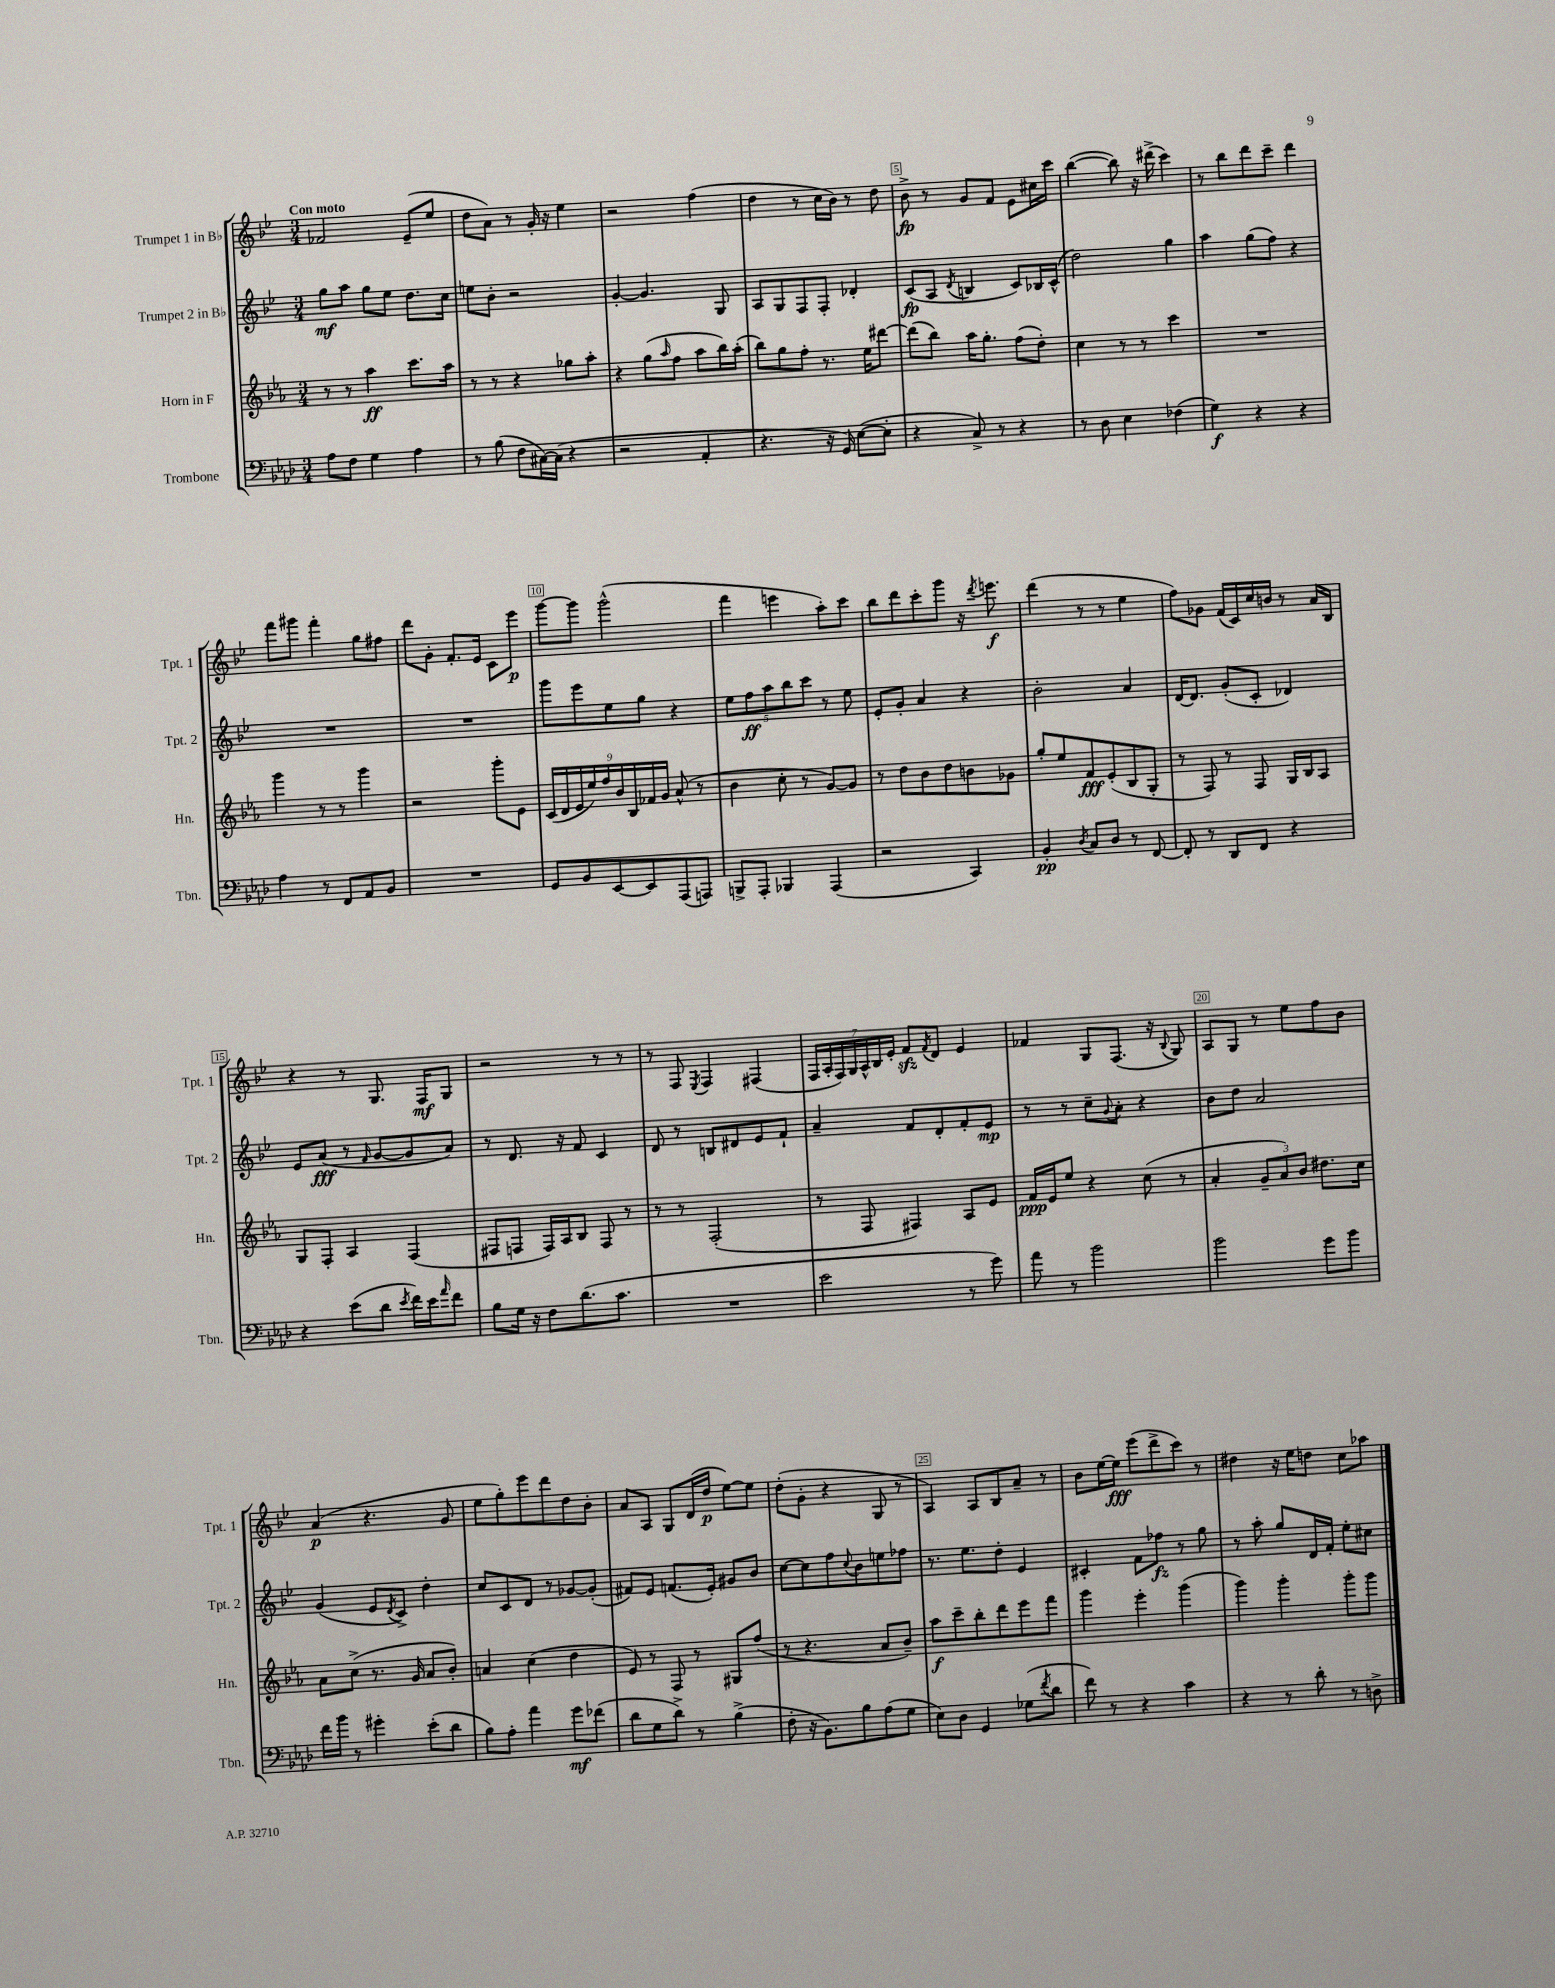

**kern	**kern	**kern	**kern
*staff4	*staff3	*staff2	*staff1
*clefF4	*clefG2	*clefG2	*clefG2
*k[b-e-a-d-]	*k[b-e-a-]	*k[b-e-]	*k[b-e-]
*M3/4	*M3/4	*M3/4	*M3/4
8A-	8r	8gg	2f-
8F	8r	8aa	.
4G	4aa-	8gg	.
.	.	8ee-	.
4A-	8.ccc	8.dd	(8e-~
.	.	.	8ee-
.	16aa-	16cc	.
=	=	=	=
8r	8r	8ee	8dd
(8B-	8r	8b-'	8a)
8F	4r	2r	8r
[16C#)	.	.	16g'
(16C#]	.	.	16r
4r	8gg-	.	4ee-
.	8aa-'	.	.
=	=	=	=
2r	4r	[4g'	2r
.	(8gg	4.g]	.
.	16qqaa-	.	.
.	8ff	.	.
4AA-'	8aa-	.	(4ff
.	16bb-)	8G	.
.	(16aa-'	.	.
=	=	=	=
4.r	8bb-)	8A	4dd
.	8gg	8G	.
.	8ff'	8F	8r
16r	8.r	8F'	16cc
16GG)	.	.	16b-)
([8E-	.	4d-'	8r
.	16ee-	.	.
8E-']	[8ddd#	.	8dd
=	=	=	=
4r	(8ddd#]	(8c	8b-^
.	8bb-)	8A	8r
.	.	8qd	.
8C^)	16aa-	4B	8g
.	8.gg'	.	.
8r	.	.	8f
4r	(8ff	8c)	8e-
.	8dd')	16B-	16cc#
.	.	(16c^^	16ccc
=	=	=	=
8r	4cc	2dd)	([4bb-
8D-	.	.	.
4E-	8r	.	8bb-])
.	8r	.	16r
.	.	.	(16ddd#^
(4F-	4ccc	4gg	4ccc)
=	=	=	=
4G)	2.r	4aa	8r
.	.	.	8bb-
4r	.	(8gg	8ddd
.	.	8ff)	8ccc~
4r	.	4r	4ddd
=	=	=	=
4A-	4ggg	2.r	8fff
.	.	.	8ggg#
8r	8r	.	4fff'
8FF	8r	.	.
8AA-	4ggg	.	8gg
8BB-	.	.	8ff#
=	=	=	=
2.r	2r	2.r	8ddd
.	.	.	8g'
.	.	.	8.f'
.	.	.	16e-
.	8ggg'	.	8c
.	8e-	.	8eee-
=	=	=	=
8GG	(18c	8ggg	[8ggg
.	18d	.	.
.	18e-	.	.
8BB-	.	8eee-	8ggg]
.	18ee-)	.	.
.	18ff	.	.
[8EE-	.	8ee-	(2ggg^^
.	18b-	.	.
.	18B-	.	.
8EE-]	.	8gg	.
.	18f-	.	.
.	18g	.	.
(8AAA-	(8a-^^	4r	.
8AAA)	8r	.	.
=	=	=	=
8BBB^	4b-	10ee-	4fff
.	.	10ff	.
8AAA-'	.	.	.
.	.	10aa	.
4BBB-	8cc'	.	4eee
.	.	10bb-	.
.	8r	.	.
.	.	10ccc	.
(4AAA-	[8g)	8r	8aa')
.	8g]	8ee-	8ccc
=	=	=	=
2r	8r	8e-'	8bb-
.	8dd	8g'	8ddd
.	8b-	4a	8ccc'
.	8dd	.	8ggg
4CC)	8b	4r	16r
.	.	.	8qddd
.	.	.	8.eee
.	8g-	.	.
=	=	=	=
4BB-'	8gg'	2b-'	(4ddd
.	8ee-	.	.
8qD-	.	.	.
8C	8f	.	8r
8D-	(8e-'	.	8r
8r	8B-	4a	4ee-
[8FF	8G'	.	.
=	=	=	=
8FF']	8r	[16d	8ff)
.	.	8.d]	.
8r	8F)	.	8g-
8DD-	8r	(8g'	(16f
.	.	.	16c)
8FF	8F	8c'	16cc
.	.	.	16b
4r	16G	4d-)	8r
.	16B-	.	.
.	8A-	.	16a
.	.	.	16B-
=	=	=	=
4r	8G	8e-	4r
.	8F'	(8a	.
(8e-	4A-	8r	8r
.	.	16qqf	.
8d-	.	[8g	8.G
8qe-	.	.	.
16f)	(4F	8g]	.
16e-	.	.	16F
16qqa-	.	.	.
8f	.	8a)	8G
=	=	=	=
8B-	8F#	8r	2r
16G	8F	8.d	.
16r	.	.	.
8F	16F)	.	.
.	16A-	16r	.
(8.d-	8B-	8f	.
.	8F	4c	8r
8.c	.	.	.
.	8r	.	8r
=	=	=	=
2.r	8r	8d	8r
.	8r	8r	8F
.	.	.	8qE-
.	(2F'	8B	4F
.	.	8d#	.
.	.	8e-	(4F#
.	.	8f`	.
=	=	=	=
2e-	8r	4a~	28F
.	.	.	28A'
.	.	.	28F)
.	.	.	28G
.	8F	.	.
.	.	.	28A^^
.	.	.	28B-
.	.	.	28e-'
.	4F#)	8f	8f
.	.	.	8qf
.	.	8d'	8d
8r	8A-	8f'	4e-
8g)	8e-	8e-	.
=	=	=	=
8a-	16f	8r	4f-
.	16e-	.	.
8r	8ee-	8r	.
2b-	4r	8cc~	8G
.	.	8qqg	.
.	.	8a'	(8.F
.	(8cc	4r	.
.	.	.	16r
.	.	.	8qqB-
.	8r	.	8G)
=	=	=	=
2b-	4a-'	8b-	8A
.	.	8dd	8G
.	12g~	2a	8r
.	12a-)	.	.
.	.	.	8ee-
.	12b-	.	.
8g	8.dd#	.	8ff
8b-	.	.	8b-
.	16cc	.	.
=	=	=	=
16f	8a-	(4g	(4a
16b-	.	.	.
8r	(8cc^	.	.
4g#'	8.r	8e-	4.r
.	.	8qd	.
.	.	8c^)	.
.	16g	.	.
(8e-'	8a-	4dd'	.
8d-	8b-')	.	8g
=	=	=	=
8B-)	4a	8cc	8ee-
8A-'	.	8c	8gg')
4a-	(4cc	8d	8eee-
.	.	8r	8ddd
8g	4dd	[8g-	8dd
(8f-	.	(8g-']	8b-'
=	=	=	=
8d-	8e-)	8f#)	8a
8G	8r	8e-	8A
8d-^)	8F	(8.f	8G
8r	8r	.	(16d
.	.	16e-')	16dd
(4B-^	8G#	8g#	[8ee-)
.	(8ff	8b-	8ee-]
=	=	=	=
8F'	8r	[8cc	(8dd'
16r	4.r	8cc]	8g'
8.BB-)	.	.	.
.	.	8ff	4r
.	.	8qqcc	.
8B-	.	8b-	.
(8A-	8a-	8ee	8G
8G	8b-~)	8ff-	8r
=	=	=	=
8E-)	8aa-	8.r	4A)
8D-	8ccc~	.	.
.	.	8.ee-	.
4GG	8bb-'	.	8A
.	8ddd	8dd'	8B-
(8G-	8eee-	4e-	8a~
8qf	.	.	.
8d-	8fff	.	8r
=	=	=	=
8f)	4ggg	4c#'	8b-
8r	.	.	[16ee-
.	.	.	16ee-]
4r	4eee-'	8f	(8eee-
.	.	8ff-	8ddd^
4c	(4ggg	8r	8ccc)
.	.	8gg	8r
=	=	=	=
4r	4ggg)	8r	4dd#
.	.	8aa'	.
8r	4ggg'	8gg	16r
.	.	.	16ee-
8d-'	.	16d	8dd
.	.	16f'	.
8r	8ggg'	8ee-'	8cc
8D^	8ggg	8cc#	8aa-
==	==	==	==
*-	*-	*-	*-
